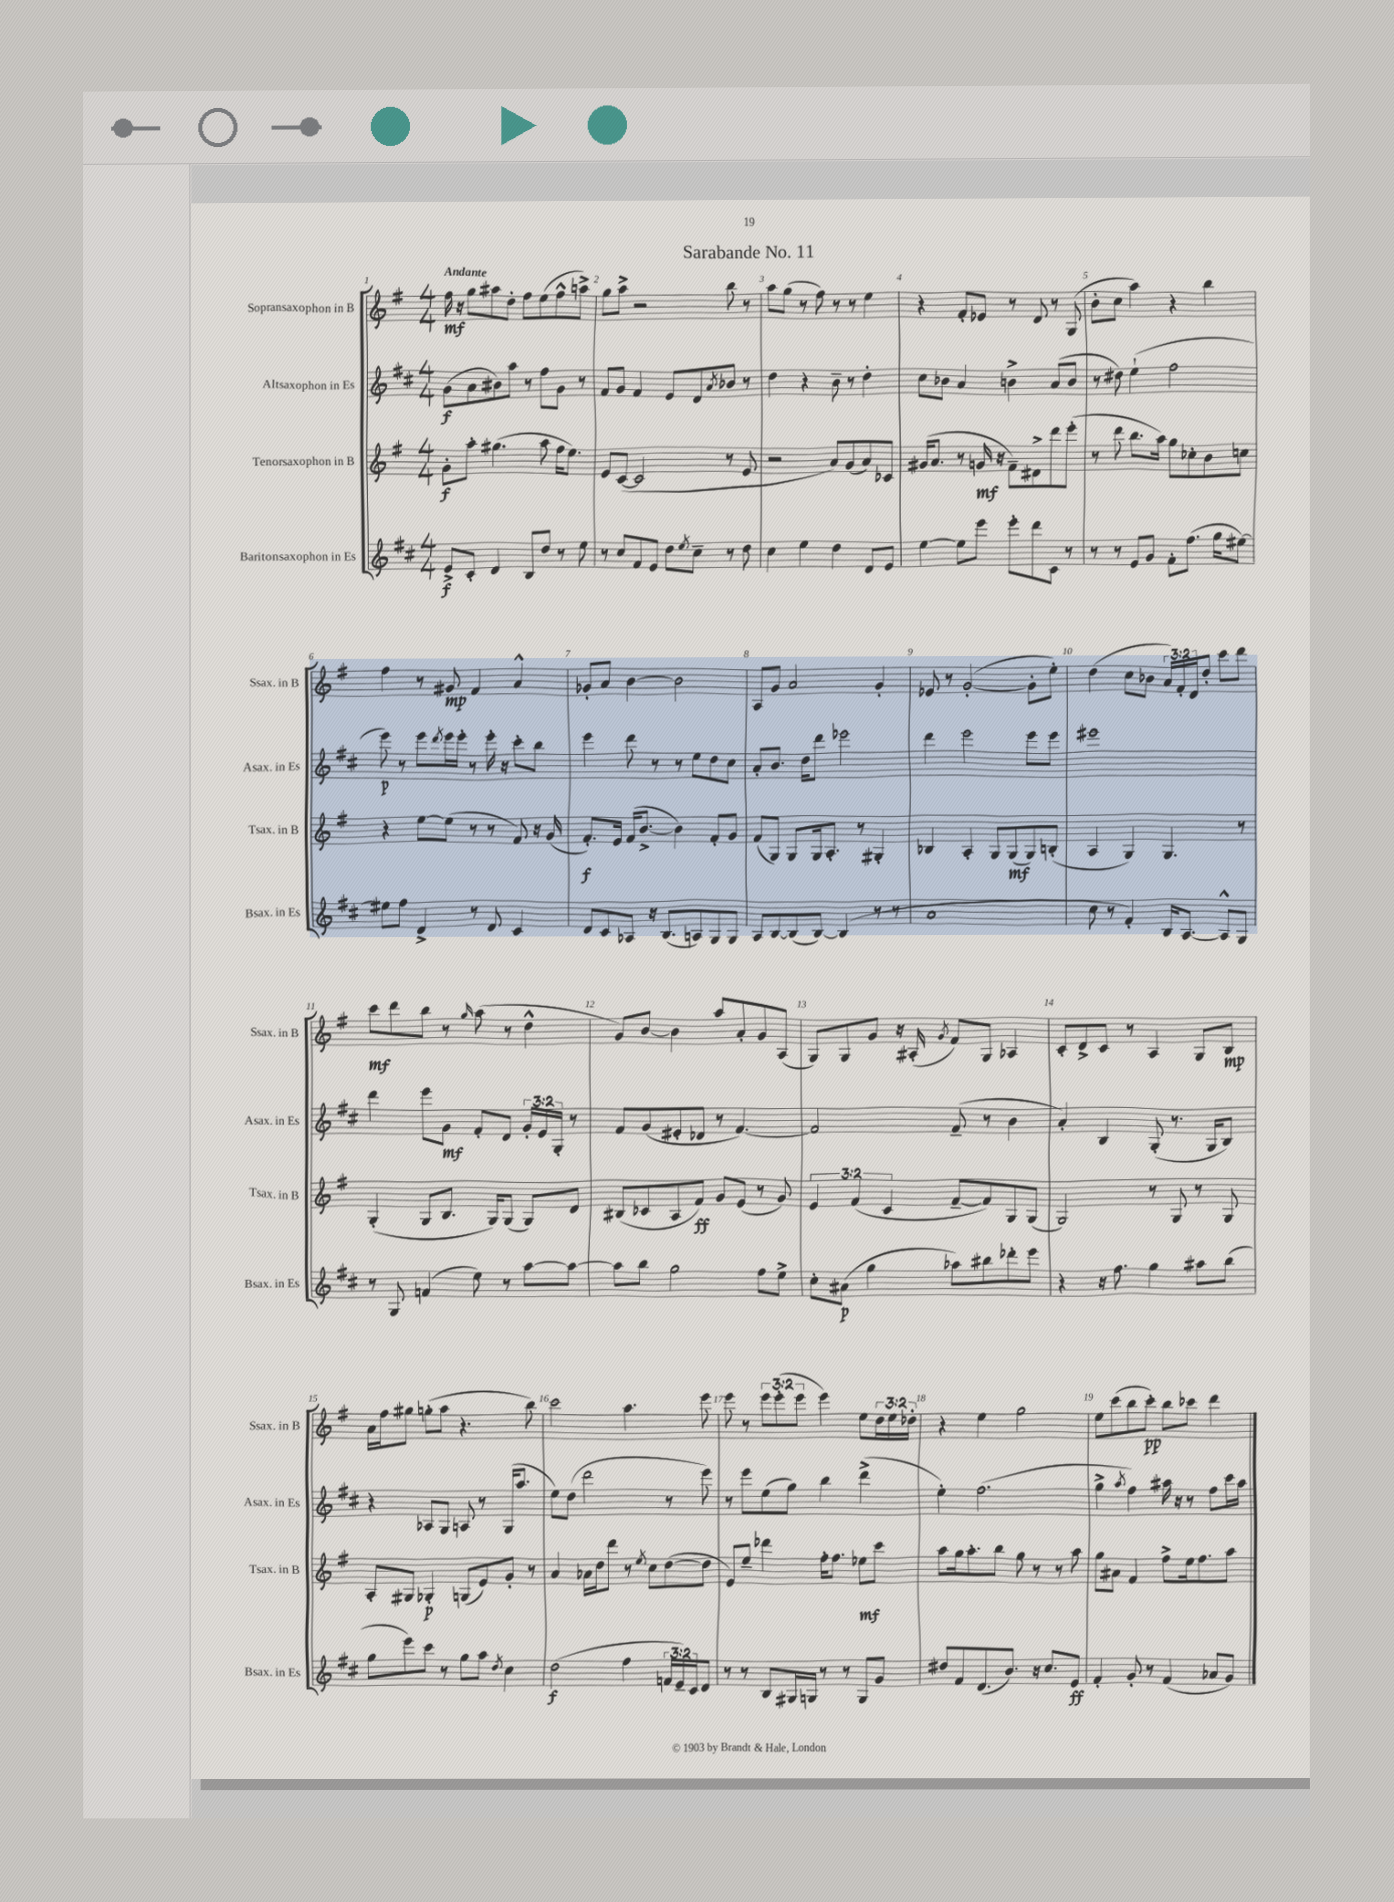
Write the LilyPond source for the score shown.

\header { title = "Sarabande No. 11" }
<<
\new StaffGroup <<
\new Staff = "s0" \with { instrumentName = "Sopransaxophon in B" shortInstrumentName = "Ssax. in B" } {
    \clef treble \key g \major \numericTimeSignature \time 4/4 \override Staff.TupletNumber.text = #tuplet-number::calc-fraction-text \tempo "Andante"
    fis''16\mf r16 g''8 ais''8 d''8-. fis''8 e''8( fis''8-^ a''8->) |
    g''8 a''8-> r2 b''8 r8 |
    a''8 g''8( r8 fis''8) r8 r8 e''4 |
    r4 fis'8-. ees'8 r8 d'8 r8 g8( |
    b'8-. c''8 a''4) r4 b''4 |
    fis''4 r8 gis'8\mp fis'4 a'4-^ |
    ges'8-. a'8 b'4~ b'2 |
    a8 g'8 a'2 g'4-. |
    ees'8 r8 g'2~-.( g'8-. e''8-.) |
    d''4( c''8 bes'8 \tuplet 3/2 { a'16) fis'16-. d'16 } d''8-. c'''8 d'''8 |
    c'''8\mf d'''8 b''8 r8 \grace { g''16 } a''8( r8 d''4-^ |
    g'8) b'8~ b'4 a''8 a'8-. g'8 a8( |
    g8) g8 g'8 r16 ais16-.( \acciaccatura { g'8 } fis'8) g8 aes4 |
    c'8-. d'8-> c'8 r8 a4 g8 b8\mp |
    a'16 fis''16 gis''8 g''8-.( a''8 r4. b''8) |
    c'''2 a''4. e'''8 |
    e'''8 r8 \tuplet 3/2 { e'''8 e'''8-.( e'''8 } e'''4) e''8 \tuplet 3/2 { d''16 e''16 des''16-. } |
    r4 e''4 g''2 |
    e''8 c'''8( b''8 c'''8-.\pp) b''8 ces'''8 d'''4 \bar "|." |
}
\new Staff = "s1" \with { instrumentName = "Altsaxophon in Es" shortInstrumentName = "Asax. in Es" } {
    \clef treble \key d \major \numericTimeSignature \time 4/4 \override Staff.TupletNumber.text = #tuplet-number::calc-fraction-text
    g'8\f( a'8 bis'8) a''8 r8 fis''8 g'8 r8 |
    fis'8 g'8 fis'4 e'8 d'8 \acciaccatura { a'8 } bes'8 r8 |
    d''4 r4 b'8-- r8 d''4-. |
    cis''8 bes'8 a'4 b'4-> a'8( b'8 |
    r8 dis''8) e''4-!( fis''2 |
    e'''8\p) r8 e'''8 \acciaccatura { d'''8 } e'''16 e'''16-. r8 e'''16-. r16 cis'''8-. b''8 |
    e'''4 d'''8 r8 r8 e''8 d''8 cis''8 |
    a'8-. b'8. d''16 d'''8 ees'''2 |
    d'''4 e'''2 e'''8 e'''8 |
    eis'''1 |
    d'''4 e'''8 g'8\mf fis'8-. d'8 \tuplet 3/2 { g'16-. e'16 g16-. } r8 |
    fis'8 g'8( eis'8-. des'8 r8 fis'4.~) |
    fis'2 fis'8--( r8 b'4 |
    a'4-.) b4 g8-.( r8. g16 b8) |
    r4 aes8 g8 a8 r8 g16( a''8. |
    e''8) d''8( d'''2 r8 e'''8) |
    r8 e'''8 e''8( g''8) b''4 d'''4->( |
    e''4-.) fis''2.( |
    g''4-> \acciaccatura { a''8 } fis''4) ais''16 r16 r8 fis''8 cis'''16 ais''16 \bar "|." |
}
\new Staff = "s2" \with { instrumentName = "Tenorsaxophon in B" shortInstrumentName = "Tsax. in B" } {
    \clef treble \key g \major \numericTimeSignature \time 4/4 \override Staff.TupletNumber.text = #tuplet-number::calc-fraction-text
    g'8-.\f a''8-. gis''4.( a''8 fis''16 e''8.) |
    e'8 c'8~( c'2 r8 e'8 |
    r2 a'8) g'8( a'8) ces'8 |
    gis'16( a'8. r8 g'16\mf r16 fis'8--) dis'8-> d'''8 e'''8-.( |
    r8 d'''8 b''8. a''16) g''8 ces''8-. b'8 c''8 |
    r4 e''8~ e''8( r8 r8 fis'8) r16 g'16( |
    fis'8.-.\f) e'16 fis'16( b'8.~-> b'4) fis'8-. g'8 |
    fis'8( g8) g8 g16 a8.-. r8 gis4-. |
    bes4 a4-. g8 g8\mf( g8) b8-.( |
    a4 g4) g4. r8 |
    g4-.( g8 b8. g16) g8( g8) d'8 |
    bis8( ces'8 a8 fis'8\ff) g'8 e'8( r8 g'8) |
    \tuplet 3/2 { e'4 fis'4( c'4 } fis'8~-- fis'8) g8 g8( |
    g2) r8 g8 r8 g8 |
    a8-. gis8 ges4-.\p g8( e'8) g'8-. r8 |
    a'4 aes'16 d''16 d'''8 r8 \acciaccatura { e''8 } c''8 d''8~( d''8 |
    e'8) e''8-- des'''4 fis''16-. fis''8. ees''8\mf c'''8 |
    a''8 g''16 a''8.-. b''8 g''8 r8 r8 a''8 |
    g''8 ais'8 fis'4 fis''8-> e''16 fis''8. a''8 \bar "|." |
}
\new Staff = "s3" \with { instrumentName = "Baritonsaxophon in Es" shortInstrumentName = "Bsax. in Es" } {
    \clef treble \key d \major \numericTimeSignature \time 4/4 \override Staff.TupletNumber.text = #tuplet-number::calc-fraction-text
    e'8->\f cis'8-. d'4 b8 d''8 r8 e''8 |
    r8 cis''8 fis'8 e'8 d''8 \acciaccatura { e''8 } cis''8-- r8 d''8 |
    cis''4 e''4 d''4 d'8 e'8 |
    e''4~ e''8 e'''8 e'''8-. d'''8 cis'8 r8 |
    r8 r8 e'8 g'8 fis'8-. fis''8.( g''16 eis''8~) |
    eis''8 fis''8 d'4-> r8 d'8 cis'4 |
    d'8 cis'8 aes8 r16 b8.( a8) g8 g8 |
    a8 b8~ b8( b8~) b4( r8 r8 |
    a'1 |
    cis''8 r8 fis'4-.) b16 a8.~ a8-^ g8 |
    r8 g8 f'4( e''8) r8 a''8~ a''8~ |
    a''8 b''8 g''2 fis''8 e''8-> |
    cis''8-. ais'8\p( g''4 aes''8) bis''8 des'''8-. e'''8 |
    r4 r16 fis''8. g''4 ais''8 b''8( |
    g''8 e'''8) cis'''8 r8 g''8 a''8 \acciaccatura { d''8 } cis''4 |
    d''2\f( fis''4 \tuplet 3/2 { f'16 e'16--) cis'16 } d'8 |
    r8 r8 b8 gis16 g16 r8 r8 g8 g'8 |
    dis''8 fis'8 d'8.( b'8.) r16 cis''8. e'8\ff |
    fis'4-. g'8-. r8 fis'4( aes'8 g'8) \bar "|." |
}
>>
>>
\layout { \context { \Score \override BarNumber.break-visibility = ##(#f #t #t) barNumberVisibility = #all-bar-numbers-visible } }
